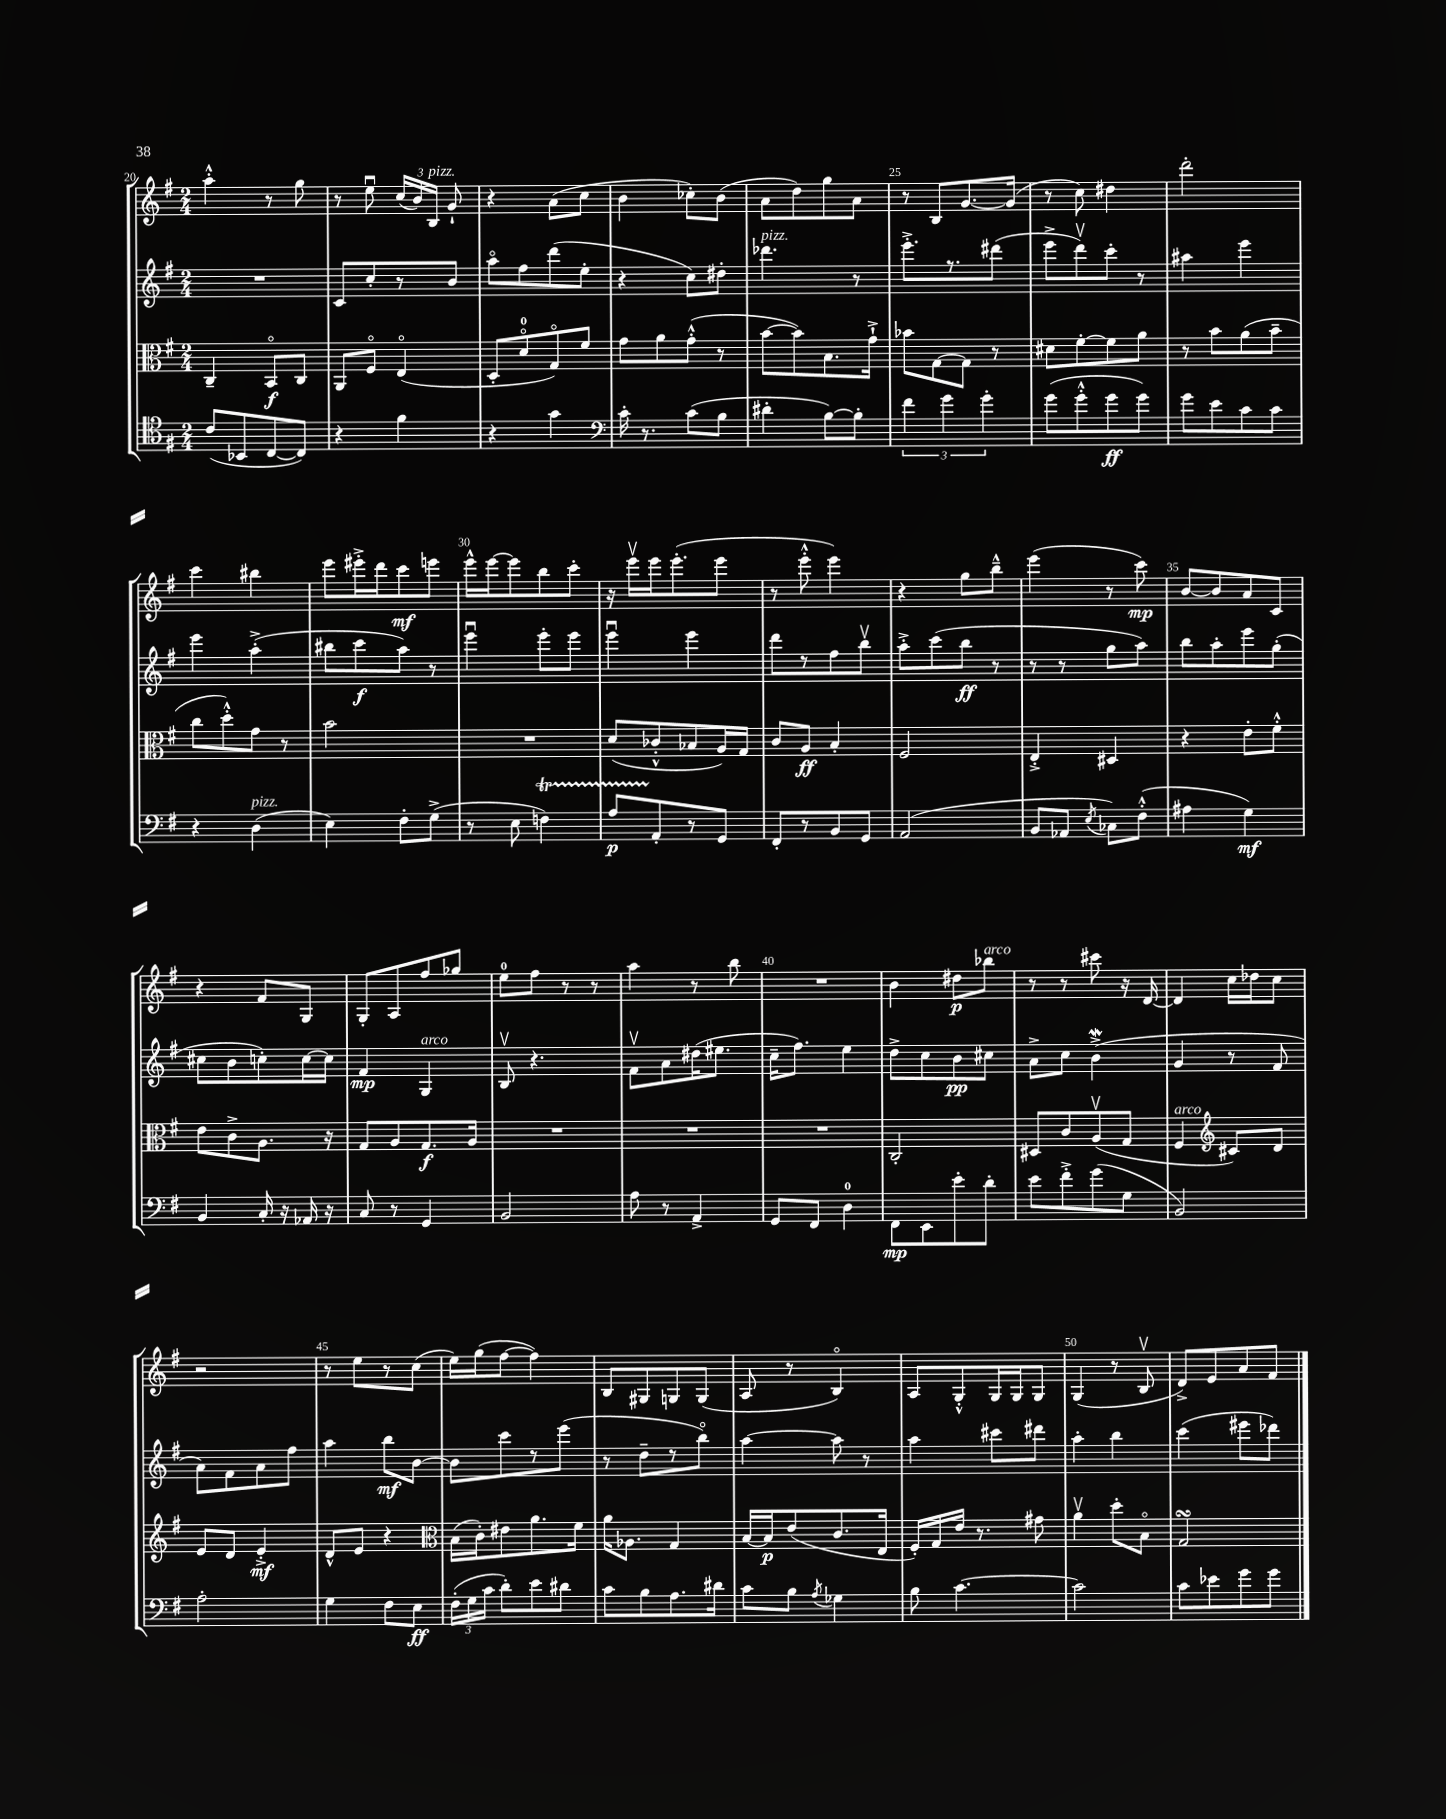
<<
\new StaffGroup <<
\new Staff = "s0" {
    \clef treble \key g \major \numericTimeSignature \time 2/4
    \autoBeamOff a''4-.-^ r8 g''8 |
    r8 e''8\downbow \tuplet 3/2 { c''16[( b'16) b16]^\markup { \italic "pizz." } } g'8-! |
    r4 a'8[( c''8] |
    b'4 ces''8[-.) b'8]( |
    a'8[ d''8) g''8 a'8] |
    r8 b8[ g'8.~ g'16]( |
    r8 c''8) dis''4 |
    d'''2-. |
    c'''4 bis''4 |
    e'''8[ eis'''16-.-> d'''16 c'''8\mf e'''8] |
    e'''16[-^ e'''16~ e'''8 b''8 c'''8]-. |
    r16 e'''16[\upbow e'''16 e'''8.-.( e'''8] |
    r8 e'''8-.-^ e'''4) |
    r4 g''8[ b''8]---^ |
    e'''4( r8 c'''8\mp) |
    b'8[~ b'8 a'8 c'8] |
    r4 fis'8[ g8] |
    g8[-. a8 fis''8 ges''8] |
    e''8[-0 fis''8] r8 r8 |
    a''4 r8 b''8 |
    R2 |
    b'4 dis''8[\p bes''8]^\markup { \italic "arco" } |
    r8 r8 cis'''8 r16 d'16~ |
    d'4 c''16[ des''16 c''8] |
    r2 |
    r8 e''8[ r8 c''8]( |
    e''16[) g''16( fis''8]~ fis''4) |
    b8[ gis8 g8 g8]( |
    a8 r8 b4\flageolet) |
    a8[ g8-.-^ g16 g16 g8] |
    g4( r8 b8\upbow |
    d'8[->) e'8 a'8 fis'8] \bar "|." |
}
\new Staff = "s1" {
    \clef treble \key g \major \numericTimeSignature \time 2/4
    \autoBeamOff R2 |
    c'8[ c''8-. r8 b'8] |
    a''8[\flageolet fis''8 d'''8( e''8]-. |
    r4 c''8[) dis''8]-. |
    des'''4.^\markup { \italic "pizz." } r8 |
    e'''8.[-.-> r8. dis'''8]( |
    e'''8[-> d'''8\upbow) c'''8]-. r8 |
    ais''4 e'''4 |
    e'''4 a''4-.->( |
    bis''8[ c'''8\f a''8]) r8 |
    e'''4\downbow e'''8[-. e'''8] |
    e'''4\downbow e'''4 |
    d'''8[ r8 fis''8 b''8]\upbow |
    a''8[-.-> c'''8( b''8]\ff r8 |
    r8 r8 g''8[ a''8]) |
    b''8[ a''8-. e'''8 g''8]-.( |
    cis''8[ b'8 c''8-.) c''16~ c''16] |
    fis'4\mp g4^\markup { \italic "arco" } |
    b8\upbow r4. |
    fis'8[\upbow a'8 dis''16( eis''8.] |
    c''16[-- fis''8.]) e''4 |
    d''8[-> c''8 b'8\pp cis''8] |
    a'8[-> c''8] b'4->\mordent( |
    g'4 r8 fis'8 |
    a'8[) fis'8 a'8 fis''8] |
    a''4 b''8[\mf b'8]~ |
    b'8[ c'''8 r8 e'''8]( |
    r8 d''8[-- r8 b''8]\flageolet) |
    a''4~ a''8 r8 |
    a''4 cis'''8[ dis'''8] |
    a''4-. b''4 |
    c'''4( eis'''8[ des'''8]) \bar "|." |
}
\new Staff = "s2" {
    \clef alto \key g \major \numericTimeSignature \time 2/4
    \autoBeamOff c4-- b,8[\flageolet\f c8] |
    a,8[ fis8]\flageolet e4\flageolet( |
    d8[-. d'8-0\flageolet g8\flageolet) fis'8] |
    g'8[ a'8 g'8]-.-^( r8 |
    b'8[~ b'8) b8. g'16]-!-> |
    bes'8[ g8~ g8] r8 |
    dis'8[ fis'8~-. fis'8 a'8] |
    r8 b'8[ a'8( b'8]-- |
    c''8[ d''8-.-^) g'8] r8 |
    b'2 |
    R2 |
    d'8[( ces'8-.-^ bes8 a16) g16] |
    c'8[ a8]\ff b4-. |
    fis2 |
    e4-.-> dis4 |
    r4 e'8[-. fis'8]-.-^ |
    e'8[ c'8-> a8.] r16 |
    g8[ a8 g8.\f a16] |
    R2 |
    R2 |
    R2 |
    c2-. |
    dis8[ c'8 a8\upbow( g8] |
    fis4^\markup { \italic "arco" } \clef treble cis'8[) d'8] |
    e'8[ d'8] e'4-.->\mf |
    d'8[-^ e'8] r4 |
    \clef alto b16[( c'16-.) eis'8 a'8. fis'16] |
    a'16[ aes8.] g4 |
    b16[~ b16\p e'8( c'8. e16] |
    fis16[-.) g16 e'16] r8. gis'8 |
    a'4\upbow d''8[-. b8]\flageolet |
    g2\turn \bar "|." |
}
\new Staff = "s3" {
    \clef tenor \key g \major \numericTimeSignature \time 2/4
    \autoBeamOff c'8[( bes,8 c8~ c8]) |
    r4 fis'4 |
    r4 g'4 |
    \clef bass c'16-. r8. c'8[( b8] |
    dis'4-. b8[~) b8]-. |
    \tuplet 3/2 { fis'4 g'4 g'4-. } |
    g'8[( g'8-.-^ g'8\ff g'8]) |
    g'8[ e'8 c'8 c'8] |
    r4 d4^\markup { \italic "pizz." }( |
    e4) fis8[-. g8]->( |
    r8 e8 f4\startTrillSpan) |
    a8[\p a,8-.\stopTrillSpan r8 g,8] |
    fis,8[-. r8 b,8 g,8] |
    a,2( |
    b,8[ aes,8] \acciaccatura { e8 } ces8[) fis8]-.-^( |
    ais4 g4\mf) |
    b,4 c16-. r16 aes,16 r16 |
    c8 r8 g,4 |
    b,2 |
    a8 r8 a,4-> |
    g,8[ fis,8] d4-0 |
    fis,8[\mp e,8 e'8-. d'8]-. |
    e'8[ fis'8-.-> g'8( g8] |
    b,2) |
    a2-. |
    g4 fis8[ e8]\ff |
    \tuplet 3/2 { fis16[-.( g16 c'16] } d'8[-.) e'8 dis'8] |
    c'8[ b8 a8. dis'16] |
    c'8[ b8] \acciaccatura { a8 } ges4 |
    b8 c'4.~ |
    c'2 |
    c'8[ ees'8 g'8 g'8] \bar "|." |
}
>>
>>
\layout { \context { \Score currentBarNumber = #20 \override BarNumber.break-visibility = ##(#f #t #t) barNumberVisibility = #(every-nth-bar-number-visible 5) } }
